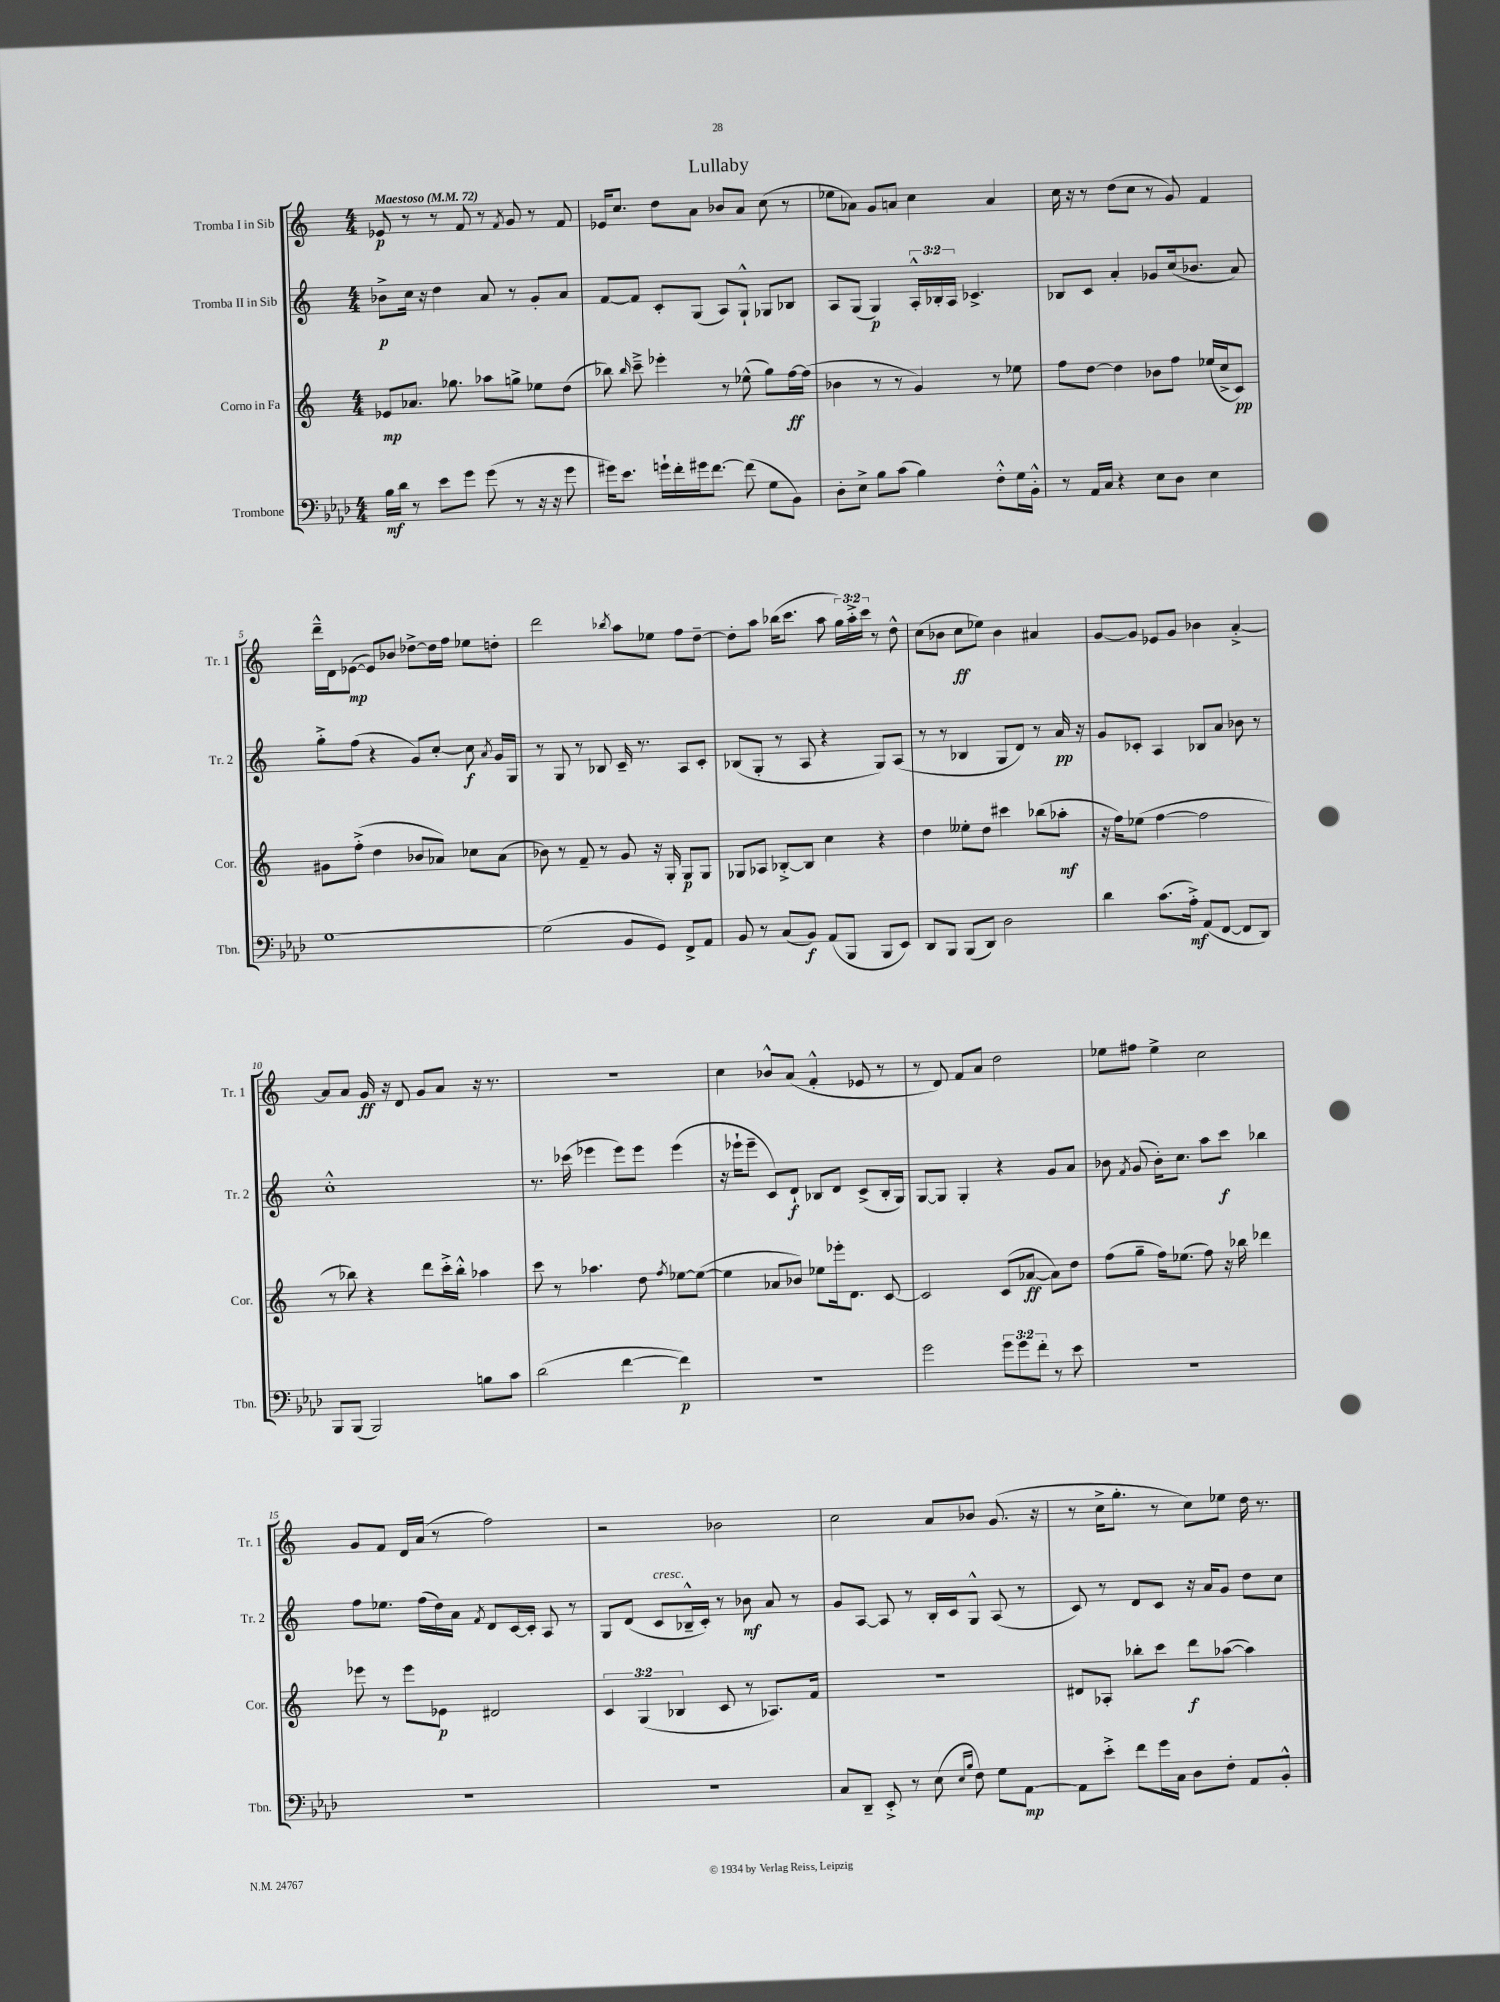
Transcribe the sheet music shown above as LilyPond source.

\header { title = "Lullaby" }
<<
\new StaffGroup <<
\new Staff = "s0" \with { instrumentName = "Tromba I in Sib" shortInstrumentName = "Tr. 1" } {
    \clef treble \key c \major \numericTimeSignature \time 4/4 \override Staff.TupletNumber.text = #tuplet-number::calc-fraction-text \tempo "Maestoso" 4 = 72
    \autoBeamOff ees'8\p r8 r8 f'8 r8 \acciaccatura { f'8 } g'8 r8 f'8 |
    ees'16[ c''8.] d''8[ a'8] bes'8[ a'8] c''8( r8 |
    ees''8[ aes'8]) g'8[ a'8] c''4 a'4 |
    c''16 r16 r8 d''8[( c''8] r8 g'8) f'4 |
    d'''16[---^ d'16 ees'8]~\mp( ees'8[) bes'8] des''8[~-> des''16 f''16] ees''8[ d''8]-. |
    d'''2 \acciaccatura { bes''8 } a''8[ ees''8] f''8[ d''8]~-- |
    d''8[-. a''8] bes''16[( c'''8.] a''8 \tuplet 3/2 { g''16[) a''16-.-> c'''16] } r8 d''8-^ |
    c''8[( bes'8] c''8[\ff ees''8]) bes'4 ais'4 |
    g'8[~ g'8] ees'8[ g'8] bes'4 a'4~-.-> |
    a'8[ a'8] g'16\ff r16 d'8 g'8[ a'8] r16 r8. |
    R1 |
    c''4 bes'8[-^ a'8]( f'4-.-^ ees'8 r8 |
    r8 d'8) f'8[ a'8] d''2 |
    ees''8[ fis''8] ees''4-> c''2 |
    g'8[ f'8] d'16[ a'16]( r8 f''2) |
    r2 bes'2 |
    c''2 a'8[ bes'8] g'8.( r16 |
    r8 c''16[-> g''8.]-. r8 c''8[) ees''8] d''16 r8. \bar "|." |
}
\new Staff = "s1" \with { instrumentName = "Tromba II in Sib" shortInstrumentName = "Tr. 2" } {
    \clef treble \key c \major \numericTimeSignature \time 4/4 \override Staff.TupletNumber.text = #tuplet-number::calc-fraction-text
    \autoBeamOff bes'8[->\p c''16] r16 d''4 a'8 r8 g'8[-. a'8] |
    f'8[~ f'8] c'8[-. g8]( a8[) g8]-!-^ ges8[ bes8] |
    a8[ g8]( g4\p) \tuplet 3/2 { a16[-.-^ bes16-. a16] } ces'4.-> |
    bes8[ c'8] a'4-. ges'8[ c''16( bes'8.] a'8) |
    g''8[-.-> f''8]( r4 g'8[) c''8]~-. c''8\f \acciaccatura { a'8 } g'16[ g16] |
    r8 g8 r8 bes8 c'16-- r8. a8[ c'8]-. |
    bes8[( g8]-. r8 a8 r4 g8[) a8]( |
    r8 r8 bes4 g8[ d'8]) r8 a'16\pp r16 |
    g'8[ ces'8]-. a4 bes8[ a'8] bes'8 r8 |
    c''1-.-^ |
    r8. ces'''16( ees'''4 ees'''8[) ees'''8] ees'''4( |
    r16 ees'''16[-! ees'''8]-- c'8[) d'8]-!\f bes8[ d'8] c'8[->( bes16-. g16]) |
    g8[~ g8] g4-. r4 g'8[ a'8] |
    bes'8 \acciaccatura { f'8 } g'8( bes'16[-.) c''8.] a''8[ c'''8]\f bes''4 |
    f''8[ ees''8.] f''16[( d''16) a'16] \acciaccatura { f'8 } d'8[ c'16~ c'16]-. a8 r8 |
    g8[ d'8]( c'8[^\markup { \italic "cresc." } bes16---^ c'16]-.) r8 bes'8\mf a'8 r8 |
    g'8[ a8]~ a8 r8 b16[-. c'16 g8]-^ a8( r8 |
    c'8) r8 d'8[ c'8] r16 a'16[ g'8] d''8[ c''8] \bar "|." |
}
\new Staff = "s2" \with { instrumentName = "Corno in Fa" shortInstrumentName = "Cor." } {
    \clef treble \key c \major \numericTimeSignature \time 4/4 \override Staff.TupletNumber.text = #tuplet-number::calc-fraction-text
    \autoBeamOff ees'8[\mp aes'8.] ges''8. aes''8[ g''8]-> ees''8[ d''8]( |
    bes''8) \grace { bes''16 } c'''8---> ees'''4-. r8 ees''8-^( g''8[) f''16~\ff f''16]( |
    bes'4 r8 r8 g'4) r8 ees''8 |
    f''8[ d''8]~ d''4 bes'8[ f''8] ees''16[( c''16-> c'8]\pp) |
    gis'8[ f''8]-.->( d''4 bes'8[ aes'8]) ces''8[ aes'8]( |
    bes'8) r8 f'8-- r8 g'8 r16 g16-. g8[\p g8] |
    ges8[ aes8] bes8[~-.-> bes8] c''4 r4 |
    d''4 eeses''8[-. d''8] cis'''4 bes''8[( aes''8]-.\mf |
    r16 f''16[) ees''8]( f''4~ f''2 |
    r8 bes''8) r4 d'''8[ c'''16-.-> bes''16]-.-^ aes''4 |
    c'''8 r8 aes''4. d''8 \acciaccatura { f''8 } ees''8[~ ees''8]~( |
    ees''4 aes'8[ bes'8]) ees''8[ ees'''16-. d'8.] c'8~ |
    c'2 c'8[( aes'8]~\ff aes'8[) d''8] |
    f''8[( g''8]-- f''16[) ees''8.]( f''8) r16 bes''16 des'''4 |
    ees'''8 r8 ees'''8[ ees'8]\p dis'2 |
    \tuplet 3/2 { c'4 g4( bes4 } c'8 r8 aes8.[) f'16] |
    r1 |
    dis'8[ aes8]-. bes''8[-. c'''8] d'''8[\f aes''8]~( aes''4) \bar "|." |
}
\new Staff = "s3" \with { instrumentName = "Trombone" shortInstrumentName = "Tbn." } {
    \clef bass \key aes \major \numericTimeSignature \time 4/4 \override Staff.TupletNumber.text = #tuplet-number::calc-fraction-text
    \autoBeamOff bes16[\mf des'16] r8 ees'8[ g'8] g'8( r8 r16 r16 g'8 |
    gis'16[) ees'8.] g'16[-! f'16-. gis'16 f'8.]~ f'8( g8[ bes,8]) |
    des8[-. ees8]-> bes8[ c'8]( bes4) f8[-.-^ g16 bes,16]-.-^ |
    r8 aes,16[ c16] r4 ees8[ des8] ees4 |
    g1~ |
    g2( bes,8[ g,8]) f,8[-> aes,8] |
    bes,8 r8 c8[( bes,8]\f) aes,8[( bes,,8] bes,,8[ ees,8]) |
    des,8[ bes,,8] bes,,8[( des,8]) des2 |
    des'4 c'8.[( aes16]-.->\mf) aes,8[( f,8]~ f,8[ des,8]) |
    bes,,8[ bes,,8]( bes,,2) b8[ c'8] |
    des'2( f'4~ f'4\p) |
    R1 |
    g'2 \tuplet 3/2 { g'8[ g'8 f'8]-. } r8 ees'8 |
    R1 |
    R1 |
    R1 |
    c8[ des,8]-- ees,8-.-> r8 ees8( \grace { ees16[ bes16] } f8) g8[ aes,8]~\mp |
    aes,8[ ees'8]-.-> f'8[ g'16 c16] des8[ f8]-. aes,8[ bes,8]-.-^ \bar "|." |
}
>>
>>
